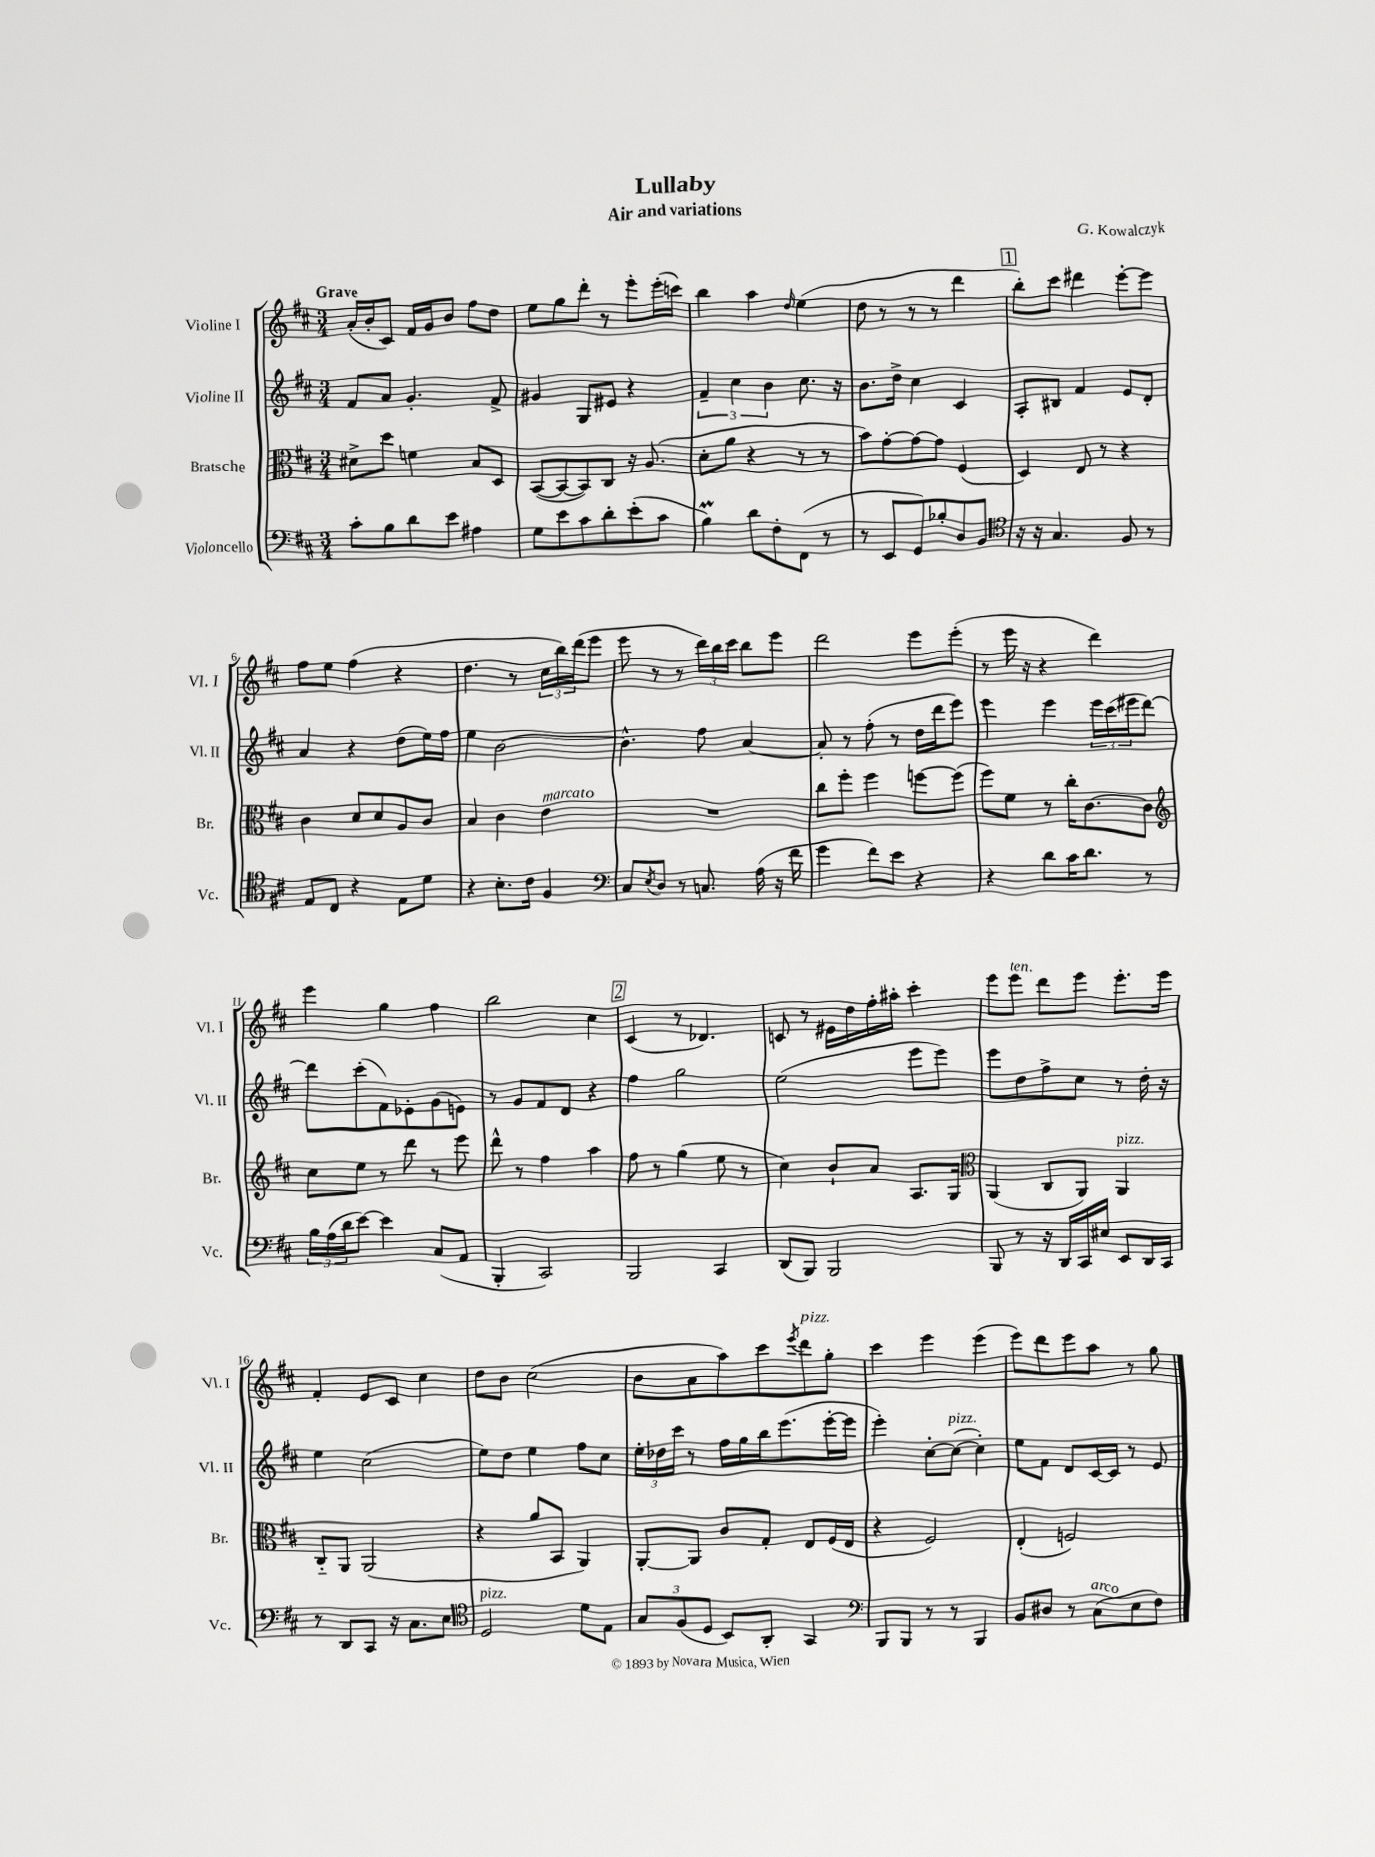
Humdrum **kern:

**kern	**kern	**kern	**kern
*staff4	*staff3	*staff2	*staff1
*clefF4	*clefC3	*clefG2	*clefG2
*k[f#c#]	*k[f#c#]	*k[f#c#]	*k[f#c#]
*M3/4	*M3/4	*M3/4	*M3/4
8c#'	8d#^	8f#	(16a'
.	.	.	16b'
8B	8dd	8a	8c#)
8d	4f	4.g'	16f#
.	.	.	16g
8e	.	.	8b
4A#	8B	.	8ff#
.	8D	8f#^	8dd
=	=	=	=
8G	([8BB	4g#	8ee
8e	8BB_	.	8gg
8c#	8BB])	8G	8ddd'
8d'	8C#	8e#	8r
(8e'	16r	4r	8eee'
.	(8.A	.	.
8c#	.	.	(16eee'
.	.	.	16ccc)
=	=	=	=
4B)	8d'	6f#~	4bb
.	8a	.	.
.	.	6cc#	.
8d	4r	.	4aa
.	.	6b	.
8F#'	.	.	.
.	.	.	16qqdd
(8FF#	8r	8.cc#	(4ee
8r	8r	.	.
.	.	16r	.
=	=	=	=
8r	8b)	8.b	8dd
8EE	[8g'	.	8r
.	.	16dd^	.
8GG)	8g_	4cc#	8r
8B-'	8g]	.	8r
8D	(4F#	4c#	4ddd
8BB	.	.	.
=	=	=	=
*clefC4	*	*	*
16r	4D)	8A'	8bb')
16r	.	.	.
4.G	.	8B#	8ccc#
.	8E	4f#	4ddd#
.	8r	.	.
8F#	4r	8e	[8eee'
8r	.	8d'	8eee]
=	=	=	=
8E	4c#	4a	8ff#
8C#	.	.	8ee
4r	8d	4r	(4ff#
.	8d	.	.
8E	8A	(8dd	4r
8d	8c#	16ee)	.
.	.	16ff#	.
=	=	=	=
4r	4B	4ee	4.dd
8.B'	4c#	[2b	.
.	.	.	8r
16c#	.	.	.
4F#	4e	.	24cc#
.	.	.	24bb)
.	.	.	(24ddd
.	.	.	8eee
=	=	=	=
*clefF4	*	*	*
8C#	2.r	4.b^^]	8eee
8qE	.	.	.
8D	.	.	8r
8r	.	.	8r
8.C	.	8ff#	24ddd)
.	.	.	24bb
.	.	.	24ccc#
.	.	[4a	8bb
(16A	.	.	.
16r	.	.	8eee
16f#	.	.	.
=	=	=	=
4g	8cc#	8a']	2ddd
.	8ff#'	8r	.
8f#)	4ff#	(8ff#'	.
8e	.	8r	.
4r	[8ff	16dd	8eee
.	.	16ddd	.
.	(8ff]	8eee)	(8eee'
=	=	=	=
4r	8ff#)	4eee	8r
.	8f#	.	16eee
.	.	.	16r
8d	8r	4eee	4r
16c#	16cc#'	.	.
8.d	[8.c#	.	.
.	.	24eee	4ddd)
.	.	(24ccc#	.
.	.	24eee#	.
8r	8c#]	[8ddd)	.
=	=	=	=
*	*clefG2	*	*
24B	8cc#	8ddd]	4eee
(24A	.	.	.
24d	.	.	.
[8e)	8ee	(8ccc#'	.
4e]	8r	8f#)	4gg
.	8ddd	8e-'	.
(8C#	8r	(8g	4ff#
8AA	8eee	8e)	.
=	=	=	=
4BBB'	8ddd^^	8r	2bb
.	8r	8g	.
2CC#)	4ff#	8f#	.
.	.	8d	.
.	4aa	4r	4cc#
=	=	=	=
2BBB	8ff#	4ff#	(4c#
.	8r	.	.
.	(4gg	2gg	8r
.	.	.	4.d-)
4CC#	8ee	.	.
.	8r	.	.
=	=	=	=
(8DD	4cc#)	(2ee	8c
8BBB)	.	.	8r
2BBB	8b`	.	16e#
.	.	.	16dd
.	8a	.	16ff#'
.	.	.	16aa#'
.	8.A	8eee	4ccc#'
.	.	8eee)	.
.	16G	.	.
=	=	=	=
*	*clefC3	*	*
8BBB	(4AA	8eee	8eee
8r	.	8dd	8eee
16r	8C#	8ff#^	8ddd
16DD	.	.	.
16CC#	8AA)	8cc#	8eee
16E#	.	.	.
8EE	4AA	8r	8.eee'
16DD	.	16dd'	.
16CC#	.	16r	16eee
=	=	=	=
8r	8C#'~	4ee	4f#'
8DD	8AA	.	.
8CC#	(2AA	(2cc#	8e
16r	.	.	8c#
8.C#	.	.	.
.	.	.	4cc#
8E	.	.	.
=	=	=	=
*clefC4	*	*	*
2D	4r	8ee)	8dd
.	.	8dd	8b
.	8a	4ee	(2cc#
.	8BB	.	.
8d	4AA)	8ff#	.
8E	.	8cc#	.
=	=	=	=
12G	[8AA'	24ee'	8b
.	.	24dd-	.
(12F#	.	24ccc#	.
.	8AA]	8r	8a
12D	.	.	.
8BB)	8c#	16ff#	8aa)
.	.	16gg	.
8AA'	8G'	16bb	8ccc#
.	.	(8.eee	.
.	.	.	8qeee
4GG	8E	.	8ddd
.	(16F#	[16eee'	8gg'
.	16E	16eee]	.
=	=	=	=
*clefF4	*	*	*
8BBB	4r	4eee')	4ccc#
8BBB	.	.	.
8r	2F#)	[8cc#'	4eee
8r	.	(8cc#_	.
4BBB	.	4cc#'])	(4eee
=	=	=	=
8BB	(4E'	8ee	8eee)
8D#	.	8f#	8ddd
8r	2F)	8d	8eee
(8C#	.	[16c#	8aa
.	.	16c#]	.
8E	.	8r	8r
8F#)	.	8e	8gg
==	==	==	==
*-	*-	*-	*-
